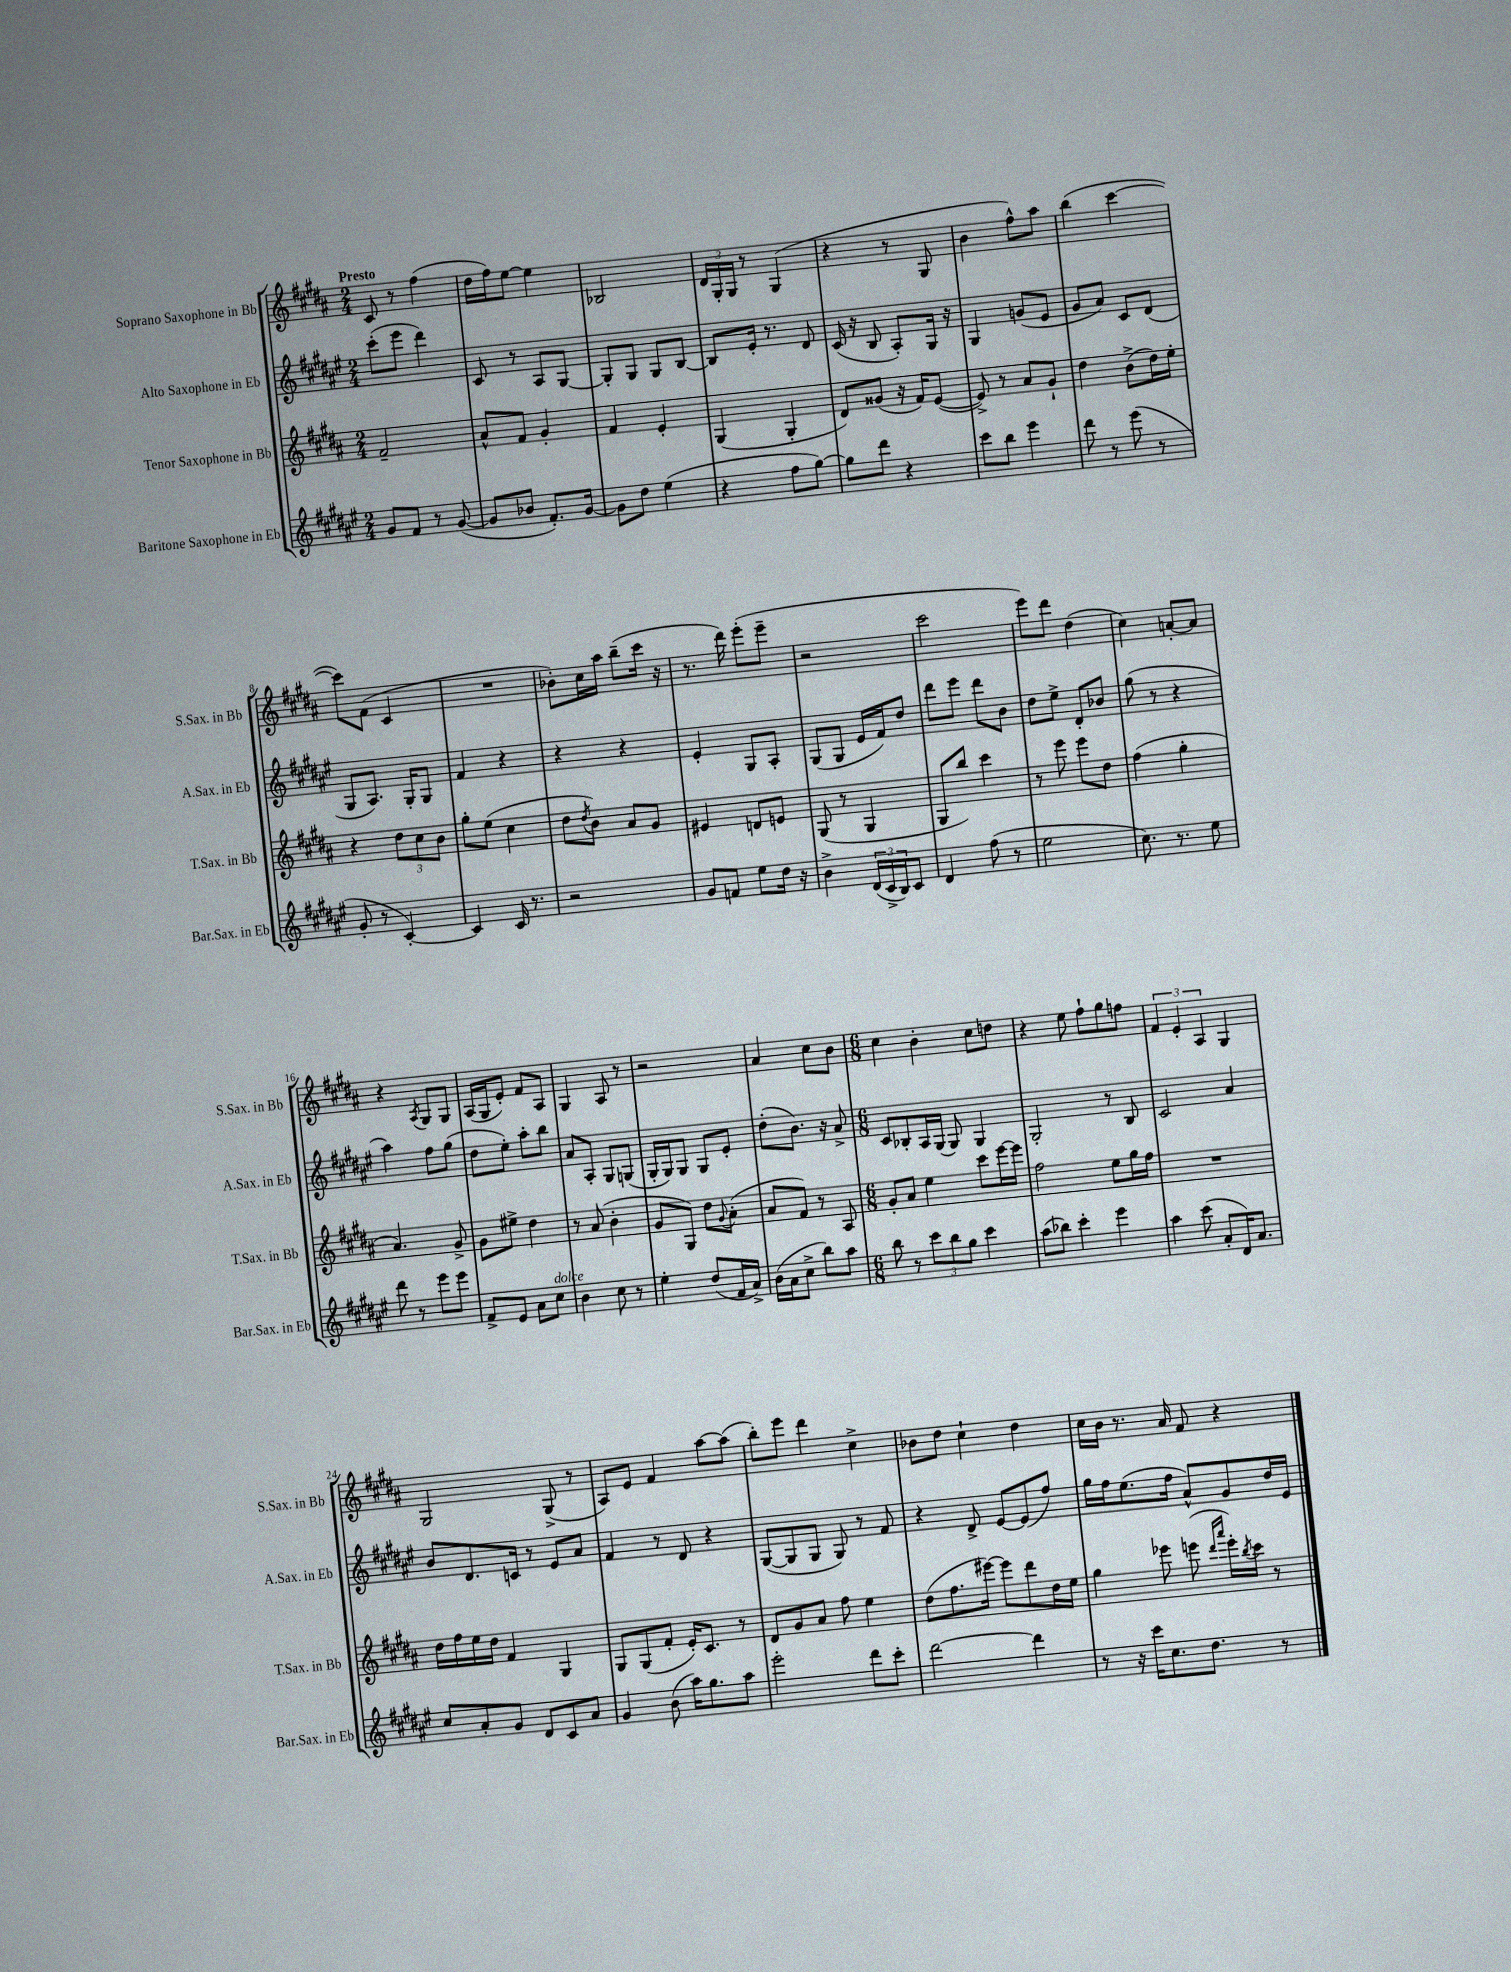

**kern	**kern	**kern	**kern
*staff4	*staff3	*staff2	*staff1
*clefG2	*clefG2	*clefG2	*clefG2
*k[f#c#g#d#a#e#]	*k[f#c#g#d#a#]	*k[f#c#g#d#a#e#]	*k[f#c#g#d#a#]
*M2/4	*M2/4	*M2/4	*M2/4
8g#/L	2f#~/	(8ccc#'\L	8c#/
8f#/J	.	8eee#\J	8r
8r	.	4ddd#\)	(4ff#\
([8g#/	.	.	.
=	=	=	=
8g#/]L	8a#^^/L	8c#/	16dd#\LL
.	.	.	16ff#\J)
8b-/J	8f#/J	8r	[8ee\J
8.f#'/L)	4g#'/	8A#/L	4ee\]
.	.	[8G#/J	.
[16g#/Jk	.	.	.
=	=	=	=
8g#\]L	4f#/	8G#'/]L	2B-/
8dd#\J	.	8G#/J	.
(4ee#\	4e'/	8G#/L	.
.	.	[8B/J	.
=	=	=	=
4r	(4G#/	8B/]L	24d#/LL
.	.	.	24G#'/
.	.	.	24G#/JJ
.	.	16e#'/Jk	8r
.	.	8.r	.
8ff#\L	4G#'/	.	(4G#/
[8gg#\J)	.	8d#/	.
=	=	=	=
8gg#\]L	8d#/L)	(16c#/	4r
.	.	16r	.
8ddd#\J	(8g##/J	8B/	.
4r	16r	8A#'/L)	8r
.	16f#/LK)	.	.
.	([8e/J	16G#/Jk	8G#/
.	.	16r	.
=	=	=	=
8ccc#\L	8e^/])	4G#/	4b\
8bb\J	8r	.	.
4eee#\	8a#/L	(8g/L	8ff#^^\L)
.	8g#`/J	8e#/J	8aa#\J
=	=	=	=
8ddd#\	4dd#\	8g#/L	(4bb\
8r	.	8a#/J)	.
(8eee#\	(8b^\L	8c#/L	[4ccc#\
8r	16dd#\L)	(8d#/J	.
.	16ee'\JJ	.	.
=	=	=	=
8g#'/	4r	8G#/L	8ccc#\]L)
8r	.	8.A#/J)	(8f#\J
[4c#'/)	12dd#\L	.	4c#/
.	.	16G#'/LK	.
.	12cc#\	.	.
.	.	8G#/J	.
.	12b\J	.	.
=	=	=	=
4c#/]	8gg#'\L	4f#/	2r
.	(8ee\J	.	.
16c#/	4cc#\	4r	.
8.r	.	.	.
=	=	=	=
2r	8dd#\L	4r	8b-'\L)
.	8qdd#/	.	.
.	8b\J)	.	16cc#\L
.	.	.	16aa#\JJ
.	8a#/L	4r	(8bb~\L
.	8g#/J	.	16ccc#\Jk
.	.	.	16r
=	=	=	=
8g#/L	4e#/	4e#'/	8.r
8f/J	.	.	.
.	.	.	16ddd#\)
8ee#\L	8d/L	8G#/L	(8eee'\L
16dd#\Jk	8e/J	8A#'/J	8eee~\J
16r	.	.	.
=	=	=	=
4b^\	(8G#/	(8G#/L	2r
.	8r	8G#/J	.
(24d#/LL	4G#/	16e#/LL	.
24c#^/	.	.	.
.	.	16f#/J)	.
24B/J)	.	.	.
8c#/J	.	8dd#/J	.
=	=	=	=
4d#/	8G#/L	8ddd#\L	2ccc#\
.	8bb/J)	8eee#\J	.
(8ff#\	4ccc#\	8ddd#\L	.
8r	.	8b\J	.
=	=	=	=
2ee#\	8r	8dd#\L	8eee\L)
.	8eee\	8ee#^\J	8ddd#\J
.	8eee\L	8d#'/L	(4dd#\
.	8dd#\J	8b-/J	.
=	=	=	=
8.cc#\)	(4ff#\	(8gg#\	4cc#\)
.	.	8r	.
8.r	.	.	.
.	4gg#'\	4r	[8a'/L
8ee#\	.	.	8a/]J
=	=	=	=
8ddd#\	4.a#/)	4aa#\)	4r
8r	.	.	.
.	.	.	8qA#/
8eee#\L	.	8ff#\L	8G#/L
8eee#\J	8g#^/	(8gg#\J	8G#/J
=	=	=	=
8f#^/L	8g#\L	8dd#\L	(16A#/LL
.	.	.	16G#/J
8e#/J	8ee#^\J	8ee#'\J)	8e'/J)
8a#\L	4dd#\	8aa#'\L	8f#/L
8cc#\J	.	8bb\J	8A#/J
=	=	=	=
4b\	8r	8a#/L	4G#/
.	(8a#/	8A#'/J	.
8cc#\	4b'\	8G#/L	8A#/
8r	.	(8G/J	8r
=	=	=	=
4ee#'\	8g#/L	16G#'/LL	2r
.	.	16G#/J)	.
.	8G#/J)	8G#/J	.
(8dd#/L	8dd#\L	8G#/L	.
.	8qqg#/	.	.
16f#/L	(8a#'\J	8e#'/J	.
16a#^/JJ)	.	.	.
=	=	=	=
(16b\LL	8a#/L	(8dd#'\L	4a#/
16a#\J	.	.	.
8cc#^\J	8f#/J)	8.b\J)	.
8bb\L)	8r	.	8cc#\L
.	.	16r	.
8aa#\J	8A#/	8a#^/	8b\J
=	=	=	=
*M6/8	*M6/8	*M6/8	*M6/8
8bb\	8g#'/L	8c#/L	4cc#\
8r	8a#/J	8B-'/	.
12ccc#\L	4ee\	16A#/L	4b'\
.	.	(16G#/JJ	.
12bb\	.	.	.
.	.	8G#/)	.
12gg#\J	.	.	.
4ccc#\	8ccc#\L	4G#/	8cc#\L
.	[16eee\L	.	8dd\J
.	16eee\]JJ	.	.
=	=	=	=
(8aa#\L	2ff#\	2G#'/	4r
8bb-\J)	.	.	.
4ccc#'\	.	.	8ee\
.	.	.	8ff#`\L
4eee#\	8ee\L	8r	8gg#\
.	16gg#\L	8B/	8ff\J
.	16ff#\JJ	.	.
=	=	=	=
4aa#\	2.r	2c#/	6f#/
.	.	.	6e'/
(8ccc#\	.	.	.
.	.	.	6A#/
8a#'/L	.	.	.
16d#/K)	.	4a#/	4G#/
8.a#/J	.	.	.
=	=	=	=
8cc#/L	16dd#\LL	8b/L	2G#/
.	16ff#\	.	.
8a#'/	16ee\	8.d#/	.
.	16dd#\JJ	.	.
8g#/J	4f#/	.	.
.	.	16c/Jk	.
8d#/L	.	8r	.
8c#/	4G#/	8e#/L	(8G#^/
8a#/J	.	8a#/J	8r
=	=	=	=
4g#/	8G#/L	4f#/	8A#/L)
.	(8G#/	.	8e/J
(8b\	8f#'/J	8r	4f#/
16aa#\LK)	16e'/LK)	8d#/	.
8.gg#\	8.c#/J	.	.
.	.	4r	[8aa#\L
8aa#\J	8r	.	(8aa#\]J
=	=	=	=
2eee#'\	8d#/L	([8G#/L	8bb'\L)
.	8g#/	8G#/]	8eee\J
.	8a#/J	8G#/J	4ddd#\
.	8ff#\	8G#/)	.
8ddd#\L	4ee\	8r	4cc#^\
8ccc#'\J	.	8f#/	.
=	=	=	=
[2ddd#\	(8dd#\L	4r	8b-\L
.	8.ff#\	.	8dd#\J
.	.	8d#^/	4cc#`\
.	[16eee#\Jk)	.	.
.	8eee#\]L	[8e#/L	.
4ddd#\]	8ddd#\	(8e#/]	4dd#\
.	16dd#\L	8ff#/J)	.
.	16ee\JJ	.	.
=	=	=	=
8r	4gg#\	16gg#\LL	16cc#\LL
.	.	16ff#\J	16b\JJ
16r	.	(8.ee#\	8.r
16ccc#\LK	.	.	.
8.cc#\	8eee-\	.	.
.	.	16ff#\Jk	16a#/
.	(8eee\	8a#^^/L)	8f#/
8.dd#\J	.	.	.
.	16qqddd#/LL	.	.
.	16qqaaa#/JJ	.	.
.	16eee'\LL)	8g#/	4r
.	8qbb/	.	.
.	16ccc#\JJ	.	.
8r	8r	16dd#/L	.
.	.	16e#/JJ	.
==	==	==	==
*-	*-	*-	*-
